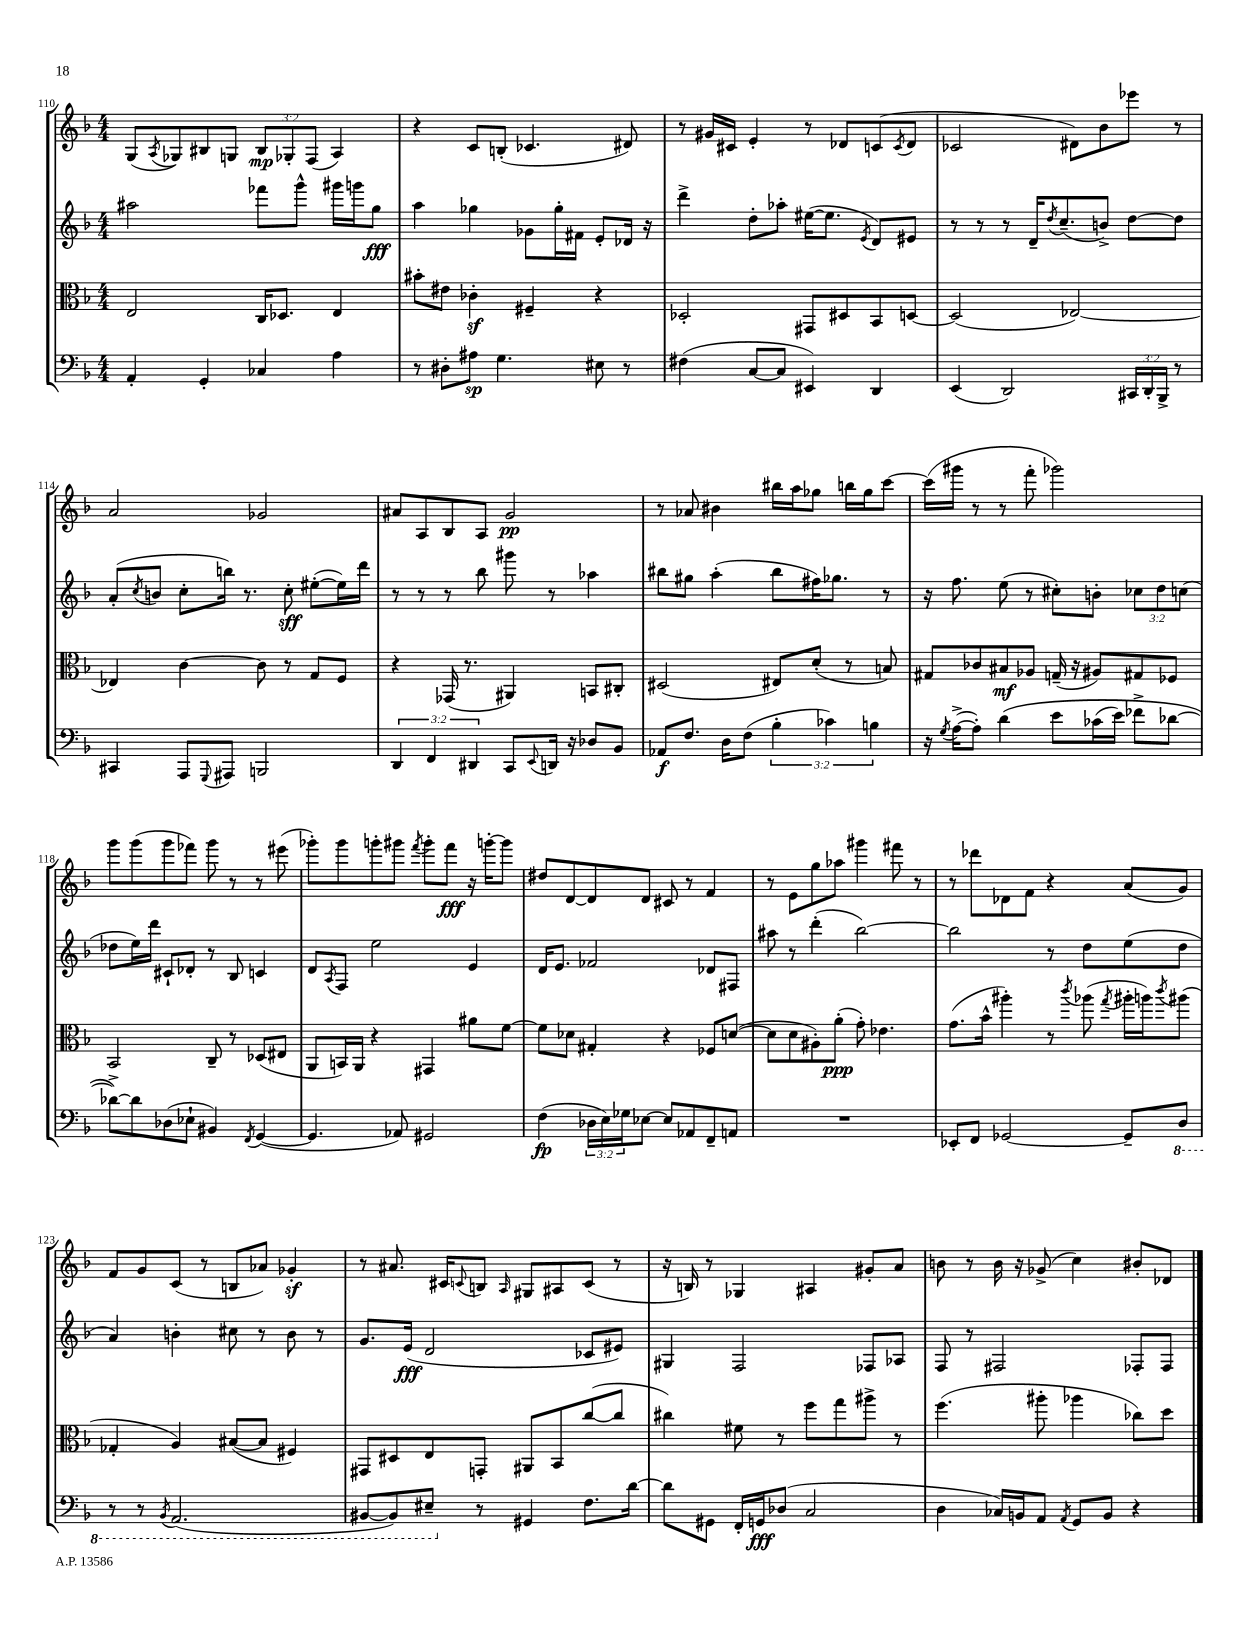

**kern	**dynam	**kern	**dynam	**kern	**dynam	**kern	**dynam
*part4	*part4	*part3	*part3	*part2	*part2	*part1	*part1
*staff4	*staff4	*staff3	*staff3	*staff2	*staff2	*staff1	*staff1
*clefF4	*	*clefC3	*	*clefG2	*	*clefG2	*
*k[b-]	*	*k[b-]	*	*k[b-]	*	*k[b-]	*
*M4/4	*	*M4/4	*	*M4/4	*	*M4/4	*
=110	=110	=110	=110	=110	=110	=110	=110
4AA'/	.	2E/	.	2aa#X\	.	(8G/L	.
.	.	.	.	.	.	8qA/	.
.	.	.	.	.	.	8G-X/)	.
4GG'/	.	.	.	.	.	8B#X/	.
.	.	.	.	.	.	8Gn/J	.
4C-X/	.	16C/KL	.	8fff-X\L	.	12B#/L	mp
.	.	8.D-X/J	.	.	.	.	.
.	.	.	.	.	.	12G-X'/	.
.	.	.	.	8ggg^^\J	.	.	.
.	.	.	.	.	.	(12F/J	.
4A\	.	4E/	.	16ggg#X\LL	.	4A/)	.
.	.	.	.	16gggn\J	.	.	.
.	.	.	.	8gg\J	fff	.	.
=111	=111	=111	=111	=111	=111	=111	=111
8r	.	8b#X'\L	.	4aa\	.	4r	.
8D#X'\L	.	8e#X\J	.	.	.	.	.
8A#X\J	sp	4c-Xz'\	.	4gg-X\	.	8c/L	.
4.G\	.	.	.	.	.	(8Bn'/J	.
.	.	4F#X~/	.	8g-X\L	.	4.c-X/	.
.	.	.	.	16gg-'\L	.	.	.
.	.	.	.	16f#X\JJ	.	.	.
8E#X\	.	4r	.	8e'/L	.	.	.
8r	.	.	.	16d-X/Jk	.	8d#X/)	.
.	.	.	.	16r	.	.	.
=112	=112	=112	=112	=112	=112	=112	=112
(4F#X\	.	2D-X'/	.	4ddd^\	.	8r	.
.	.	.	.	.	.	16g#X/LL	.
.	.	.	.	.	.	16c#X/JJ	.
[8C/L	.	.	.	8dd'\L	.	4e'/	.
8C/J]	.	.	.	8aa-X'\J	.	.	.
4EE#X/)	.	8GG#X/L	.	([16ee#X\KL	.	8r	.
.	.	.	.	8.ee#\J]	.	.	.
.	.	8D#X/	.	.	.	8d-X/L	.
.	.	.	.	8qe/	.	.	.
4DD/	.	8BB-/	.	8d/L)	.	(8cn/	.
.	.	.	.	.	.	8qc/	.
.	.	[8Dn/J	.	8e#X/J	.	8d-/J	.
=113	=113	=113	=113	=113	=113	=113	=113
(4EE/	.	(2D/]	.	8r	.	2c-X/	.
.	.	.	.	8r	.	.	.
2DD/)	.	.	.	8r	.	.	.
.	.	.	.	16d~/KL	.	.	.
.	.	.	.	8qdd/	.	.	.
.	.	.	.	(8.cc~/	.	.	.
.	.	[2E-X/)	.	.	.	8d#X\L)	.
.	.	.	.	8bn^/J)	.	8b-\	.
24CC#X/LL	.	.	.	[8dd\L	.	8eee-X\J	.
24DD'/	.	.	.	.	.	.	.
24BBB-^/JJ	.	.	.	.	.	.	.
8r	.	.	.	8dd\J]	.	8r	.
!!LO:LB:g=z
=114	=114	=114	=114	=114	=114	=114	=114
4CC#X/	.	4E-X/]	.	(8a'/L	.	2a/	.
.	.	.	.	8qcc/	.	.	.
.	.	.	.	8bn/J	.	.	.
8AAA/L	.	[4c\	.	8cc'\L	.	.	.
8qqGGG/	.	.	.	.	.	.	.
8AAA#X/J	.	.	.	16bbn\Jk)	.	.	.
.	.	.	.	8.r	.	.	.
2BBBn/	.	8c\]	.	.	.	2g-X/	.
.	.	8r	.	8cc'\	sff	.	.
.	.	8G/L	.	([8ee#X'\L	.	.	.
.	.	8F/J	.	16ee#\L])	.	.	.
.	.	.	.	16ddd\JJ	.	.	.
=115	=115	=115	=115	=115	=115	=115	=115
6DD/	.	4r	.	8r	.	8a#X/L	.
.	.	.	.	8r	.	8A/	.
6FF/	.	.	.	.	.	.	.
.	.	(16GG-X/	.	8r	.	8B-/	.
.	.	8.r	.	.	.	.	.
6DD#X/	.	.	.	.	.	.	.
.	.	.	.	8bb-\	.	8A/J	.
8CC/L	.	4AA#X/)	.	8ggg#X\	.	2g/	pp
8qqEE/	.	.	.	.	.	.	.
16DDn/Jk	.	.	.	8r	.	.	.
16r	.	.	.	.	.	.	.
8D-X/L	.	8BBn/L	.	4aa-X\	.	.	.
8BB-/J	.	8C#X'/J	.	.	.	.	.
=116	=116	=116	=116	=116	=116	=116	=116
8AA-X/L	f	(2D#X/	.	8bb#X\L	.	8r	.
8.F/J	.	.	.	8gg#X\J	.	8a-X/	.
.	.	.	.	(4aa'\	.	4b#X\	.
16D\KL	.	.	.	.	.	.	.
(8F\J	.	.	.	.	.	.	.
6B-'\	.	8E#X/L)	.	8bb#\L	.	16bb#X\LL	.
.	.	.	.	.	.	16aa\J	.
.	.	(8d'/J	.	16ff#X\K)	.	8gg-X\J	.
6c-X\)	.	.	.	.	.	.	.
.	.	.	.	8.gg-X\J	.	.	.
.	.	8r	.	.	.	16bbn\LL	.
.	.	.	.	.	.	16gg-\J	.
6Bn\	.	.	.	.	.	.	.
.	.	8Bn/)	.	8r	.	[8ccc\J	.
=117	=117	=117	=117	=117	=117	=117	=117
16r	.	8G#X/L	.	16r	.	(16ccc\LL]	.
8qG/	.	.	.	.	.	.	.
([16A^\KL	.	.	.	8.ff\	.	16ggg#X\JJ	.
8A'\J])	.	8c-X/	.	.	.	8r	.
(4d\	.	8B#X/	mf	(8ee\	.	8r	.
.	.	8A-X/J	.	8r	.	8fff'\	.
8e\L	.	(16Gn~/	.	8cc#X'\L)	.	2ggg-X\)	.
.	.	16r	.	.	.	.	.
(16c-X\L	.	8A#X/L)	.	8bn'\J	.	.	.
16e\JJ)	.	.	.	.	.	.	.
8f-X^\L	.	8G#X/	.	12cc-X\L	.	.	.
.	.	.	.	12dd\	.	.	.
[8d-X\J	.	8F-X/J	.	.	.	.	.
.	.	.	.	(12ccn\J	.	.	.
!!LO:LB:g=z
=118	=118	=118	=118	=118	=118	=118	=118
8d-X^\L_)	.	2BB-/	.	8dd-X\L	.	8ggg\L	.
8d-\]	.	.	.	16ee\L)	.	(8ggg\	.
.	.	.	.	16ddd\JJ	.	.	.
(8D-X\	.	.	.	8c#X`/L	.	8ggg\	.
8E-X`\J	.	.	.	8d-X'/J	.	8fff-X\J)	.
4BB#X/)	.	8C~/	.	8r	.	8ggg\	.
.	.	8r	.	8B-/	.	8r	.
8qFF/	.	.	.	.	.	.	.
([4GG/	.	(8D-X/L	.	4cn/	.	8r	.
.	.	8E#X/J	.	.	.	(8eee#X\	.
=119	=119	=119	=119	=119	=119	=119	=119
4.GG/]	.	8AA/L	.	8d/L	.	8ggg-X'\L)	.
.	.	.	.	8qA/	.	.	.
.	.	16BBn/L)	.	8F/J	.	8ggg-\	.
.	.	16AA/JJ	.	.	.	.	.
.	.	4r	.	2ee\	.	8gggn'\	.
8AA-X/)	.	.	.	.	.	8ggg#X\J	.
.	.	.	.	.	.	8qfff/	.
2GG#X/	.	4GG#X/	.	.	.	8ggg#'\L	.
.	.	.	.	.	.	8fff\J	fff
.	.	8a#X\L	.	4e/	.	16r	.
.	.	.	.	.	.	[16gggn'\KL	.
.	.	[8f\J	.	.	.	8ggg\J]	.
=120	=120	=120	=120	=120	=120	=120	=120
(4F\	fp	8f\L]	.	16d/KL	.	8dd#X/L	.
.	.	.	.	8.e/J	.	.	.
.	.	8d-X\J	.	.	.	[8d/	.
24D-X\LL	.	4G#X'/	.	2f-X/	.	8d/]	.
24E\)	.	.	.	.	.	.	.
24G-X\J	.	.	.	.	.	.	.
[8E-X\J	.	.	.	.	.	8d/J	.
8E-/L]	.	4r	.	.	.	8c#X/	.
8AA-X/	.	.	.	.	.	8r	.
8FF~/	.	8F-X/L	.	8d-X/L	.	4f/	.
8AAn/J	.	([8dn/J	.	8F#X/J	.	.	.
=121	=121	=121	=121	=121	=121	=121	=121
1r	.	8d\L]	.	8aa#X\	.	8r	.
.	.	8d\	.	8r	.	8e\L	.
.	.	8A#X'\)	.	(4ddd'\	.	8gg\	.
.	.	(8a'\J	ppp	.	.	8aa-X\J	.
.	.	8g'\)	.	[2bb-\)	.	4ggg#X\	.
.	.	4.e-X\	.	.	.	.	.
.	.	.	.	.	.	8fff#X\	.
.	.	.	.	.	.	8r	.
=122	=122	=122	=122	=122	=122	=122	=122
8EE-X'/L	.	(8.g\L	.	2bb-\]	.	8r	.
8FF/J	.	.	.	.	.	8ddd-X\L	.
.	.	16b-^^\Jk	.	.	.	.	.
[2GG-X/	.	4aa#X'\)	.	.	.	8d-X\	.
.	.	.	.	.	.	8f\J	.
.	.	8r	.	8r	.	4r	.
.	.	8qccc/	.	.	.	.	.
.	.	(8aa-X\	.	8dd\L	.	.	.
.	.	8qgg/	.	.	.	.	.
8GG-~/L]	.	16aa#X'\LL	.	(8ee\	.	(8a/L	.
.	.	16aan\J)	.	.	.	.	.
.	.	8qccc/	.	.	.	.	.
*8ba	*	*	*	*	*	*	*
8DD/J	.	(8aa#X\J	.	8dd\J	.	8g/J)	.
!!LO:LB:g=z
=123	=123	=123	=123	=123	=123	=123	=123
8r	.	4G-X'/	.	4a/)	.	8f/L	.
8r	.	.	.	.	.	8g/	.
8qBBB-/	.	.	.	.	.	.	.
(2.AAA/	.	4A/)	.	4bn'\	.	(8c/J	.
.	.	.	.	.	.	8r	.
.	.	([8B#X/L	.	8cc#X\	.	8Bn/L	.
.	.	8B#/J]	.	8r	.	8a-X/J)	.
.	.	4F#X/)	.	8b\	.	4g-Xz'/	.
.	.	.	.	8r	.	.	.
=124	=124	=124	=124	=124	=124	=124	=124
[8BBB#X/L	.	8GG#X/L	.	8.g/L	.	8r	.
8BBB#/])	.	8D#X/	.	.	.	8.a#X/	.
.	.	.	.	(16e/Jk	fff	.	.
8EE#X~/J	.	8E/	.	2d/	.	.	.
.	.	.	.	.	.	16c#X/KL	.
.	.	.	.	.	.	8qqcn/	.
*X8ba	*	*	*	*	*	*	*
8r	.	8GGn'/J	.	.	.	8Bn/J	.
.	.	.	.	.	.	16qqA/	.
4GG#X/	.	8AA#X/L	.	.	.	8G#X/L	.
.	.	8BB-/	.	.	.	8A#X/	.
8.F\L	.	([8cc/	.	8c-X/L	.	(8c/J	.
.	.	8cc/J]	.	8e#X/J)	.	8r	.
[16d\Jk	.	.	.	.	.	.	.
=125	=125	=125	=125	=125	=125	=125	=125
8d\L]	.	4cc#X\)	.	4G#X/	.	16r	.
.	.	.	.	.	.	16Bn/)	.
8GG#X\J	.	.	.	.	.	8r	.
16FF'/LL	.	8f#X\	.	2F/	.	4G-X/	.
16GGn/J	fff	.	.	.	.	.	.
(8D-X/J	.	8r	.	.	.	.	.
2C/	.	8ff\L	.	.	.	4A#X/	.
.	.	8gg\	.	.	.	.	.
.	.	8aa#X^\J	.	8F-X/L	.	8g#X'/L	.
.	.	8r	.	8A-X/J	.	8a/J	.
=126	=126	=126	=126	=126	=126	=126	=126
4D\	.	(4.ff\	.	8F/	.	8bn\	.
.	.	.	.	8r	.	8r	.
16C-X/LL)	.	.	.	2F#X/	.	16b\	.
16BBn/J	.	.	.	.	.	16r	.
8AA/J	.	8aa#X'\	.	.	.	(8g-X^/	.
8qAA/	.	.	.	.	.	.	.
8GG/L	.	4aa-X\	.	.	.	4cc\)	.
8BB/J	.	.	.	.	.	.	.
4r	.	8cc-X\L)	.	8F-X'/L	.	8b#X'/L	.
.	.	8dd\J	.	8F-/J	.	8d-X/J	.
==	==	==	==	==	==	==	==
*-	*-	*-	*-	*-	*-	*-	*-
